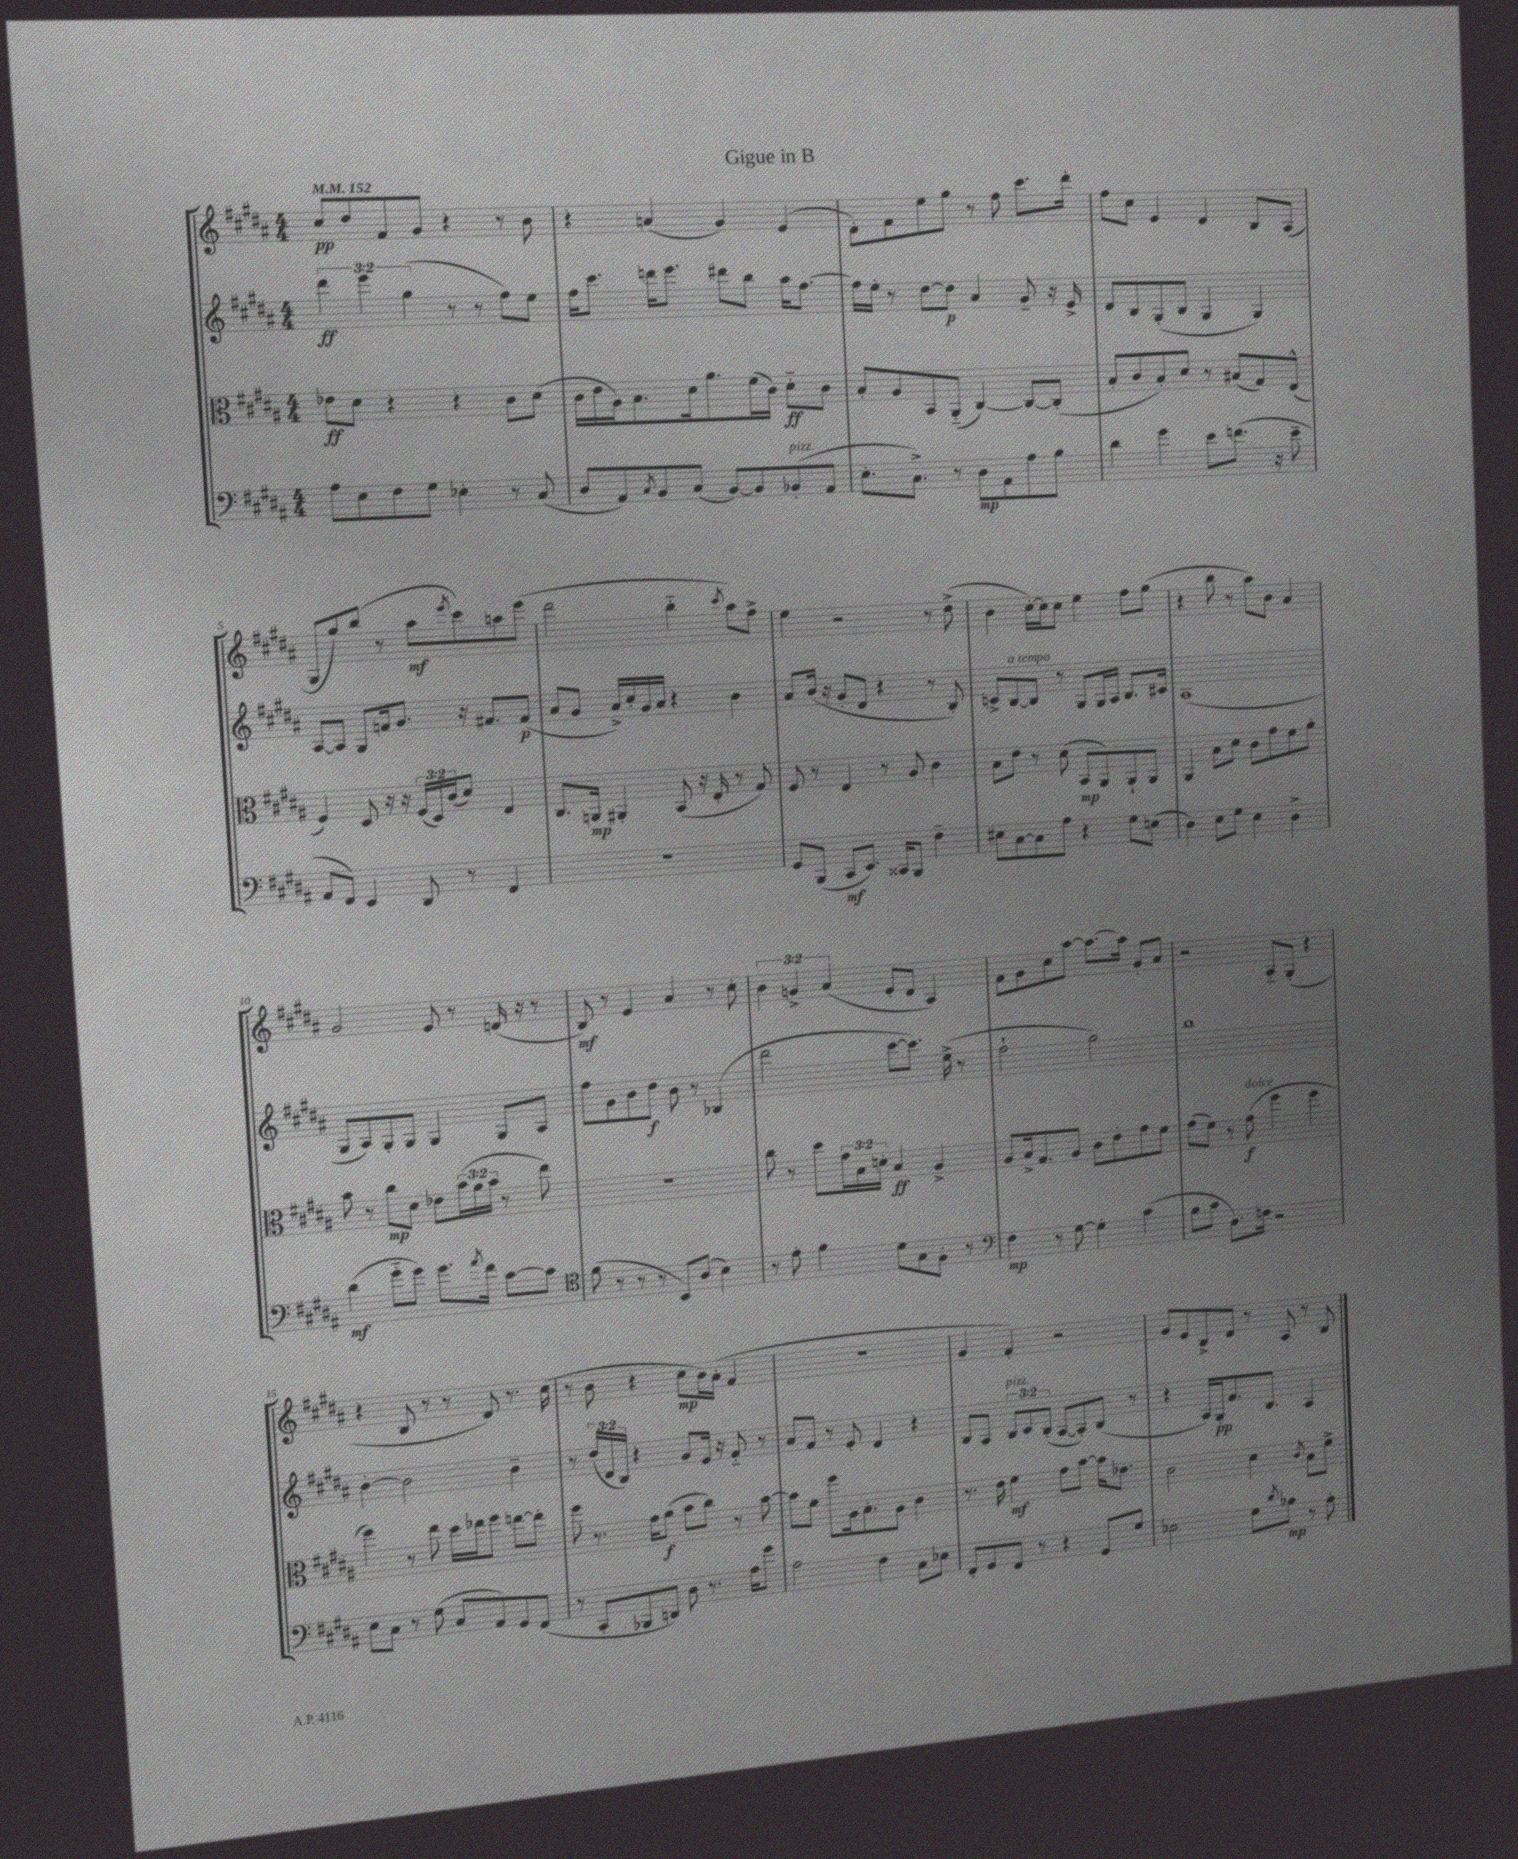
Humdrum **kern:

**kern	**kern	**kern	**kern
*staff4	*staff3	*staff2	*staff1
*clefF4	*clefC3	*clefG2	*clefG2
*k[f#c#g#d#a#]	*k[f#c#g#d#a#]	*k[f#c#g#d#a#]	*k[f#c#g#d#a#]
*M4/4	*M4/4	*M4/4	*M4/4
*MM152	*MM152	*MM152	*MM152
8A#	8e-	6ddd#	8cc#
8E	8d#	.	8dd#
.	.	6eee	.
8F#	4r	.	8f#
.	.	(6gg#	.
8G#	.	.	8g#
4E-'	4r	8r	4r
.	.	8r	.
8r	8c#	8ff#)	8r
(8C#	(8d#	8ee	8b
=	=	=	=
8D#	16c#	16ff#	4r
.	16e	8.ccc#	.
8AA#)	16A#)	.	.
.	8.B	.	.
8qC#	.	.	.
8BB	.	16ddd	(4a
.	.	8.eee	.
(8C#	16d#	.	.
.	8.a#	.	.
[8BB)	.	8ddd#	4g#)
8BB]	(16f#	8bb	.
.	16c#)	.	.
(8BB-'	8d#'~	16aa#	(4e
.	.	[8.ff#	.
8AA#	8c#	.	.
=	=	=	=
8.E'	8B'	16ff#]	8d#')
.	.	16ee'	.
.	8A#	8r	8f#
8.C#^)	.	.	.
.	8BB	[8dd#	8ee
8r	(8AA#'~	8dd#]	8gg#
8D#	[4C#)	4a#	8r
8AA#	.	.	8ff#
8A#	8C#_	8g#~	8.ccc#
8B	(8C#']	16r	.
.	.	16e^	16ddd#'
=	=	=	=
4d#	8B'	8d#	8ff#
.	8c#	8B	8cc#
4g#	8B')	(8G#'	4e
.	8d#	8B	.
8e	8r	4G#	4d#
(8.f	(8B#	.	.
.	8G#)	4G#)	8B
16r	.	.	.
8e~	(8E^^	.	(8A#
=	=	=	=
8AA#	4F#)	[8A#	8G#
8FF#)	.	8A#]	8gg#)
4EE	8D#	8G#	(8bb
.	16r	16f	8r
.	16r	8.g#	.
8DD#	(24F#	.	8aa#
.	24D#)	.	.
.	(24c#	.	.
.	.	.	8qeee
8r	8d#)	16r	8ccc#)
.	.	8.f#	.
4FF#	4E	.	8aa
.	.	(8f#	(8eee
=	=	=	=
1r	8.C#	8a#	2ddd#
.	.	8g#	.
.	16AA	.	.
.	4AA#'	16a#^)	.
.	.	16cc#'	.
.	.	16g#	.
.	.	16a#	.
.	(8BB	4r	4bb'~
.	16r	.	.
.	16E'	.	.
.	.	.	8qccc#
.	8r	4b	8aa#)
.	8G#)	.	8ff#^
=	=	=	=
8GG#	8F#	8a#	4ee
(8BBB	8r	(16b	.
.	.	16r	.
8CC#	4E	8g#'	2r
8.EE)	.	8d#	.
.	8r	4r	.
16CC##	.	.	.
8BBB	8A#	.	.
4F#~	4c#	8r	8r
.	.	8B')	(8dd#^
=	=	=	=
8E#	8B	8c^	4b
[8C#	8e	[8B	.
8C#]	8r	8B]	[16cc#')
.	.	.	16cc#]
8A#	(8d#	8r	8cc#
4r	8BB	8G#	4ee
.	8AA#)	16G#	.
.	.	16A#	.
8G#	8AA#`	8.B	8ff#
(8E	8AA#	.	(8gg#
.	.	16c#	.
=	=	=	=
4D#)	4AA#	(1A#	4r
8E	8B	.	8bb
8G#	8d#	.	8r
4E	8c#	.	8aa#)
.	8g#	.	8b
4D#^	8f#	.	4a#
.	8a#'	.	.
=	=	=	=
(4d#	8b	8G#	2g#
.	8r	8A#)	.
8g#'~	8cc#	8G#'	.
8g#)	8d#	8G#	.
8.g#	8e-	4G#	8e
.	(24b	.	8r
.	24a#	.	.
8qa#	.	.	.
16f#	.	.	.
.	24b	.	.
[8c#	8r	8G#	(16d
.	.	.	16r
8c#]	8ee)	8A#	8r
=	=	=	=
*clefC4	*	*	*
(8f#	1r	8ff#	8B)
8r	.	8g#	8r
8r	.	8b	4e
8r	.	8dd#	.
8BB)	.	8b	4a#
(8A#	.	8r	.
4B)	.	(4B-	8r
.	.	.	8cc#'
=	=	=	=
8r	8cc#	2ddd#	6b
8e'	8r	.	.
.	.	.	6g^
4f#	8dd#	.	.
.	.	.	(6a#
.	24g#	.	.
.	24B	.	.
.	24d'	.	.
8d#	4B	[8ccc#	8e'
8G#	.	8.ccc#])	8d#
8F#'	4A#^	.	4A#)
.	.	(16ee^	.
8r	.	8r	.
=	=	=	=
*clefF4	*	*	*
4F#	8A#	2ff#`	8f#
.	16B^	.	8g#
.	8.G#	.	.
8r	.	.	8cc#
[8G#	8A#	.	[8aa#
4G#']	8c#	2gg#)	8.aa#_
.	8e'	.	.
.	.	.	16aa#]
(4c#	8g#	.	8g#'
.	8f#	.	8a#
=	=	=	=
8B	(8g#	1bb	2r
8c#	8f#)	.	.
8.D#)	8r	.	.
.	(8g#	.	.
16F	.	.	.
2r	4ff#	.	8A#'~
.	.	.	(8G#'
.	4ff#	.	4r
=	=	=	=
8E	4ff#)	[4b'	4r
8C#	.	.	.
8r	8r	2b]	8B
(8G#	8ee	.	8r
8C#	16dd#	.	8r
.	16ee-	.	.
8AA#)	8ff#	.	8d#)
8GG#	[8ee	4b~	8.r
(8FF#	8ee']	.	.
.	.	.	(16cc#
=	=	=	=
8r	8ff#	8r	8r
8CC#'	8.r	(24dd#	8b
.	.	24d#	.
.	.	24B)	.
8BBB-	.	4r	4r
.	16g#	.	.
8DD)	(8a#	.	.
8D#	8b	8g#	8cc#
8.r	8cc#)	16e	16b)
.	.	16r	(16a#'
.	8r	8f#'~	4f#
16A#	.	.	.
8g#	[8b	8r	.
=	=	=	=
2A#	8b]	8a#	1r
.	8f#	8f#	.
.	8ff#	8r	.
.	16A#	8e'	.
.	8.B'	.	.
4F#	.	4d#	.
.	8A#	.	.
8C#	4c#	4r	.
8E-	.	.	.
=	=	=	=
8FF#'	8.r	8B	4g#
8GG#	.	8A#	.
.	16e	.	.
8FF#	4f#	12B	4f#')
.	.	12c#	.
8r	.	.	.
.	.	(12B'	.
4r	8g#	[8A#	2r
.	[8b	8A#'])	.
8GG#	16b]	(8B	.
.	8.e-	.	.
8G#	.	8r	.
=	=	=	=
2E-	2c#	4r	8g#
.	.	.	8e
.	.	16A#)	8B^
.	.	16G#'	.
.	.	8.f#	8d#
8G#	4d#	.	8r
.	.	8.B	.
8qd#	.	.	.
8B-	.	.	8A#
.	8qc#	.	.
8r	8B	4A#	8r
8A#'	8f#^	.	8B
==	==	==	==
*-	*-	*-	*-
